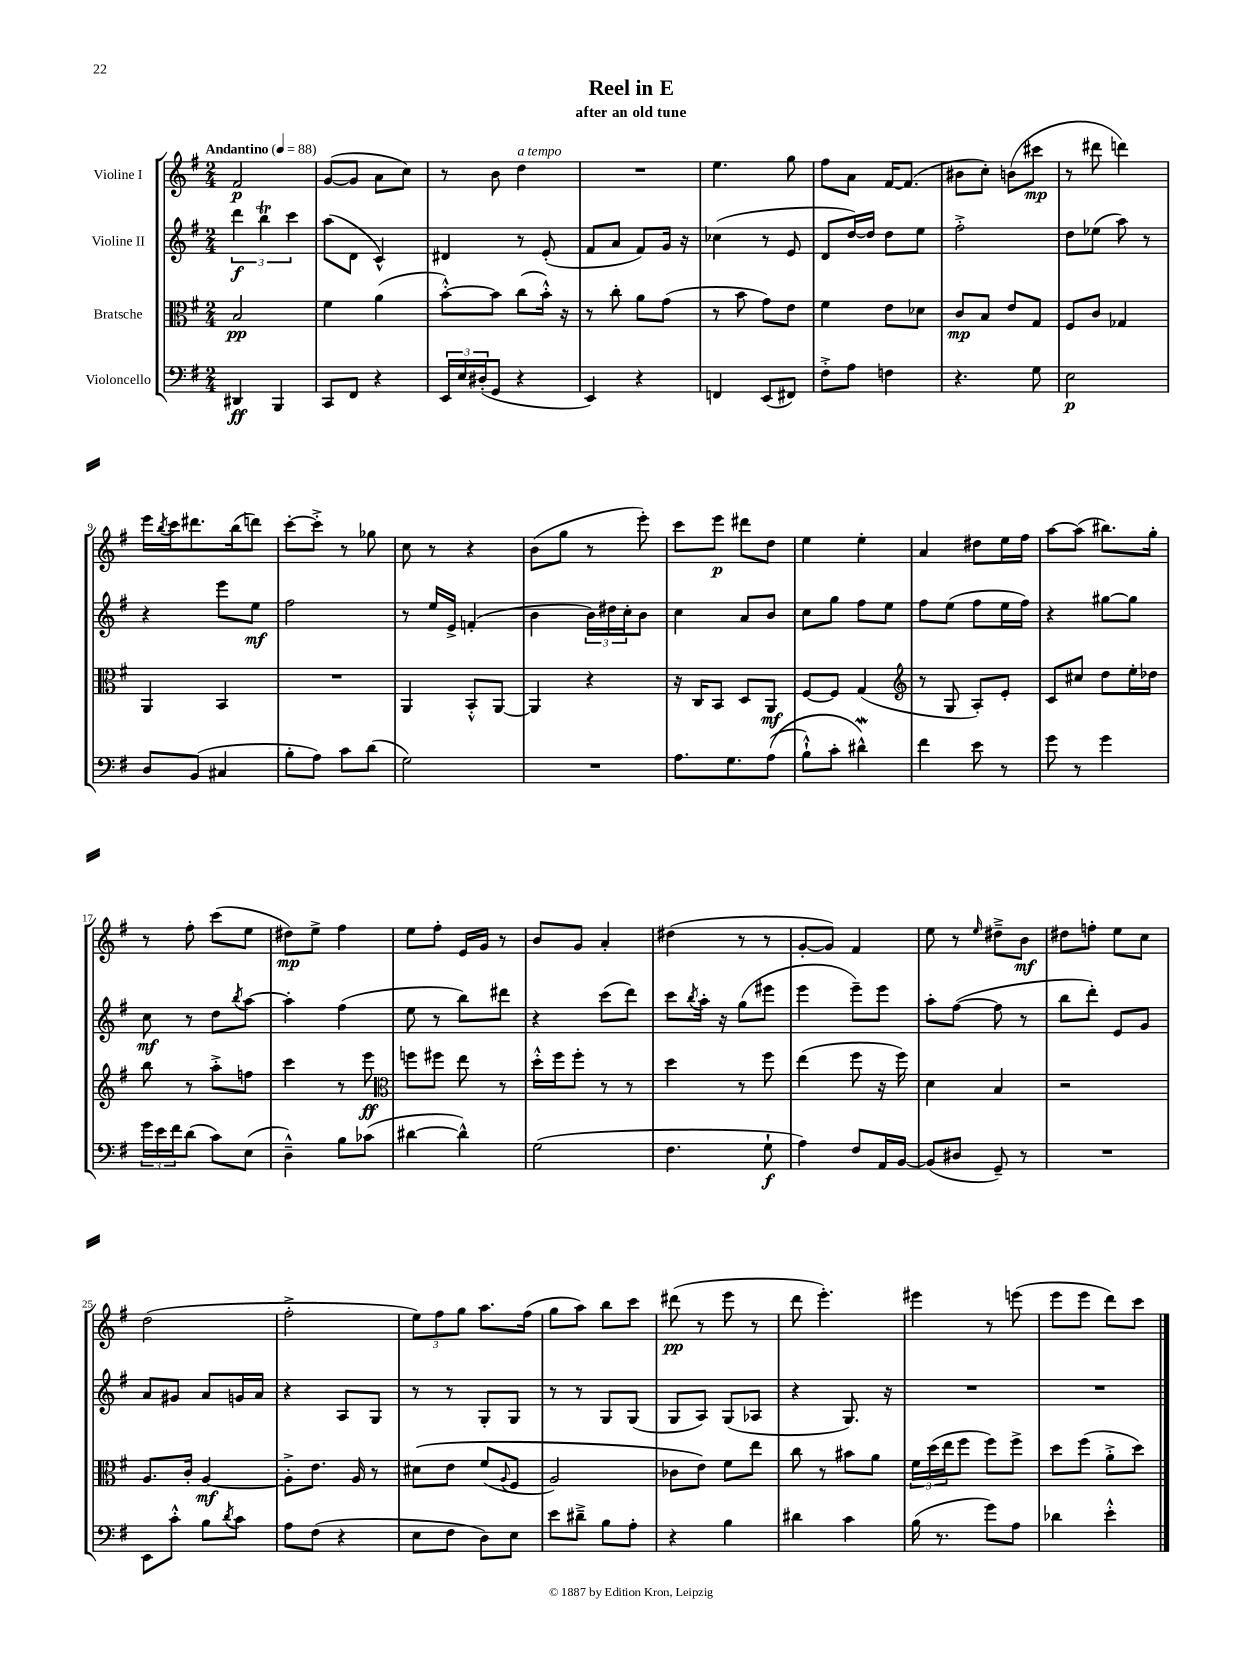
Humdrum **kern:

**kern	**kern	**kern	**kern
*staff4	*staff3	*staff2	*staff1
*clefF4	*clefC3	*clefG2	*clefG2
*k[f#]	*k[f#]	*k[f#]	*k[f#]
*M2/4	*M2/4	*M2/4	*M2/4
*MM88	*MM88	*MM88	*MM88
4DD#/	2B/	6ddd\	2f#/
.	.	6bb\	.
4BBB/	.	.	.
.	.	6ccc\	.
=	=	=	=
8CC/L	4f#\	(8aa\L	([8g/L
8FF#/J	.	8d\J	8g/]J
4r	(4a\	4c^^/)	8a\L
.	.	.	8cc\J)
=	=	=	=
24EE/LL	[8b'^^\L)	4d#/	8r
24E/	.	.	.
(24D#'/J	.	.	.
8GG/J	8b\]J	.	8b\
4r	(8cc\L	8r	4dd\
.	16b'^^\Jk)	(8e'/	.
.	16r	.	.
=	=	=	=
4EE/)	8r	8f#/L	2r
.	8cc'\	8a/J	.
4r	8a\L	8f#/L)	.
.	(8g\J	16g/Jk	.
.	.	16r	.
=	=	=	=
4FF/	8r	(4cc-\	4.ee\
.	8b\	.	.
(8EE/L	8g\L)	8r	.
8FF#/J)	8e\J	8e/	8gg\
=	=	=	=
8F#'^\L	4f#\	8d/L	8ff#\L
8A\J	.	[16dd/L)	8a\J
.	.	16dd/]JJ	.
4F\	8e\L	8dd\L	[16f#/LK
.	.	.	(8.f#/]J
.	8d-\J	8ee\J	.
=	=	=	=
4.r	8c/L	2ff#'^\	8b#\L
.	8B/J	.	8cc'\J)
.	8e/L	.	(8b\L
8G\	8G/J	.	8ccc#\J
=	=	=	=
2E\	8F#/L	8dd\L	8r
.	8c/J	(8ee-\J	8ddd#\
.	4G-/	8aa\)	4ddd\)
.	.	8r	.
=	=	=	=
8D/L	4AA/	4r	16eee\LL
.	.	.	8qbb/
.	.	.	16ccc\J
(8BB/J	.	.	8.ddd#\
4C#/	4BB/	8eee\L	.
.	.	.	(16bb\k
.	.	8ee\J	8ddd\J)
=	=	=	=
8B'\L	2r	2ff#\	[8ccc'\L
8A\J)	.	.	8ccc'^\]J
8c\L	.	.	8r
(8d\J	.	.	8gg-\
=	=	=	=
2G\)	4AA/	8r	8cc\
.	.	16ee/LL	8r
.	.	16e^/JJ	.
.	8BB'^^/L	(4f'/	4r
.	[8AA/J	.	.
=	=	=	=
2r	4AA/]	4b\	(8b\L
.	.	.	8gg\J
.	4r	24b\LL)	8r
.	.	24dd#\	.
.	.	24cc'\J	.
.	.	8b\J	8eee'\)
=	=	=	=
8.A\L	16r	4cc\	8ccc\L
.	16C/LK	.	.
.	8BB/J	.	8eee\J
8.G\	.	.	.
.	8D/L	8a/L	8ddd#\L
&((8A\J	8AA/J	8b/J	8dd\J
=	=	=	=
8B`^^\L)	[8F#/L	8cc\L	4ee\
8c'\J	8F#/]J	8gg\J	.
4d#^^\&)	(4G/	8ff#\L	4ee'\
.	.	8ee\J	.
=	=	=	=
*	*clefG2	*	*
4f#\	8r	8ff#\L	4a/
.	8G/	(8ee\J	.
8e\	8A'/L)	8ff#\L	8dd#\L
8r	8e'/J	16ee\L	16ee\L
.	.	16ff#\JJ)	16ff#\JJ
=	=	=	=
8g\	8c/L	4r	[8aa\L
8r	8cc#/J	.	(8aa\]J
4g\	8dd\L	[8gg#\L	8.bb#\L)
.	16ee'\L	8gg#\]J	.
.	16dd-\JJ	.	16gg'\Jk
=	=	=	=
24g\LL	8bb\	8cc\	8r
24e\	.	.	.
24f#\J	.	.	.
(8d\J	8r	8r	8ff#'\
8c\L)	8aa'^\L	8dd\L	(8ccc\L
.	.	8qbb/	.
(8E\J	8ff\J	[8aa\J	8ee\J
=	=	=	=
4D~^^\)	4ccc\	4aa'\]	8dd#\L)
.	.	.	8ee^\J
8B\L	8r	(4ff#\	4ff#\
(8c-\J	8eee\	.	.
=	=	=	=
*	*clefC3	*	*
[4d#\	8ff\L	8ee\	8ee\L
.	8ff#\J	8r	8ff#'\J
4d#^^\])	8ee\	8bb\L)	16e/LL
.	.	.	16g/JJ
.	8r	8ddd#\J	8r
=	=	=	=
(2G\	16dd'^^\LL	4r	8b/L
.	16ff#\J	.	.
.	8ff#'\J	.	8g/J
.	8r	(8ccc\L	4a'/
.	8r	8ddd\J)	.
=	=	=	=
4.F#\	4dd\	8ccc\L	(4dd#\
.	.	8qbb/	.
.	.	16aa'\Jk	.
.	.	16r	.
.	8r	(8gg\L	8r
8G`\	8ff#\	8eee#\J	8r
=	=	=	=
4A\)	(4ee\	4eee\	[8g'/L
.	.	.	8g/]J)
8F#/L	8ff#\	8eee~\L)	4f#/
16AA/L	16r	8eee\J	.
[16BB/JJ	16ff#\)	.	.
=	=	=	=
(8BB/]L	4d\	8aa'\L	8ee\
8D#/J	.	([8ff#\J	8r
.	.	.	16qqee/
8GG~/)	4B/	8ff#\]	8dd#~^\L
8r	.	8r	8b\J
=	=	=	=
2r	2r	8bb\L	8dd#\L
.	.	8ddd'\J)	8ff'\J
.	.	8e/L	8ee\L
.	.	8g/J	8cc\J
=	=	=	=
8EE\L	8.A/L	8a/L	(2dd\
8c'^^\J	.	8g#/J	.
.	16c'/Jk	.	.
8B\L	[4A/	8a/L	.
8qd/	.	.	.
8c\J	.	16g/L	.
.	.	16a/JJ	.
=	=	=	=
8A\L	8A'^\]L	4r	2ff#'^\
(8F#\J	8.e\J	.	.
4r	.	8A/L	.
.	16A/	.	.
.	8r	8G/J	.
=	=	=	=
8E\L	&(8d#\L	8r	12ee\L)
.	.	.	12ff#\
8F#\J	8e\J	8r	.
.	.	.	12gg\J
8D\L)	(8f#/L	8G'/L	8.aa\L
.	8qqA/	.	.
8E\J	8F#/J	8G/J	.
.	.	.	(16ff#\Jk
=	=	=	=
8e\L	2A/)	8r	8gg\L
8d#~^\J	.	8r	8aa\J)
8B\L	.	8G/L	8bb\L
8A'\J	.	(8G/J	8ccc\J
=	=	=	=
4r	8c-\L	8G/L	(8ddd#\
.	8e\J&)	8A/J)	8r
4B\	8f#\L	(8G/L	8eee\
.	8ee\J	8A-/J	8r
=	=	=	=
4d#\	8cc\	4r	8ddd\
.	8r	.	4.eee'\)
4c\	8b#\L	8.G/)	.
.	8a\J	.	.
.	.	16r	.
=	=	=	=
(16B\	24f#\LL	2r	4eee#\
.	(24dd\	.	.
8.r	.	.	.
.	24ee\J	.	.
.	8ff#\J	.	.
8g\L)	8ff#\L)	.	8r
8A\J	8ff#^\J	.	(8eee\
=	=	=	=
4d-\	8dd\L	2r	8eee\L
.	(8ff#\J	.	8eee\J
4e'^^\	8a'^\L	.	8ddd\L)
.	8dd\J)	.	8ccc\J
==	==	==	==
*-	*-	*-	*-
